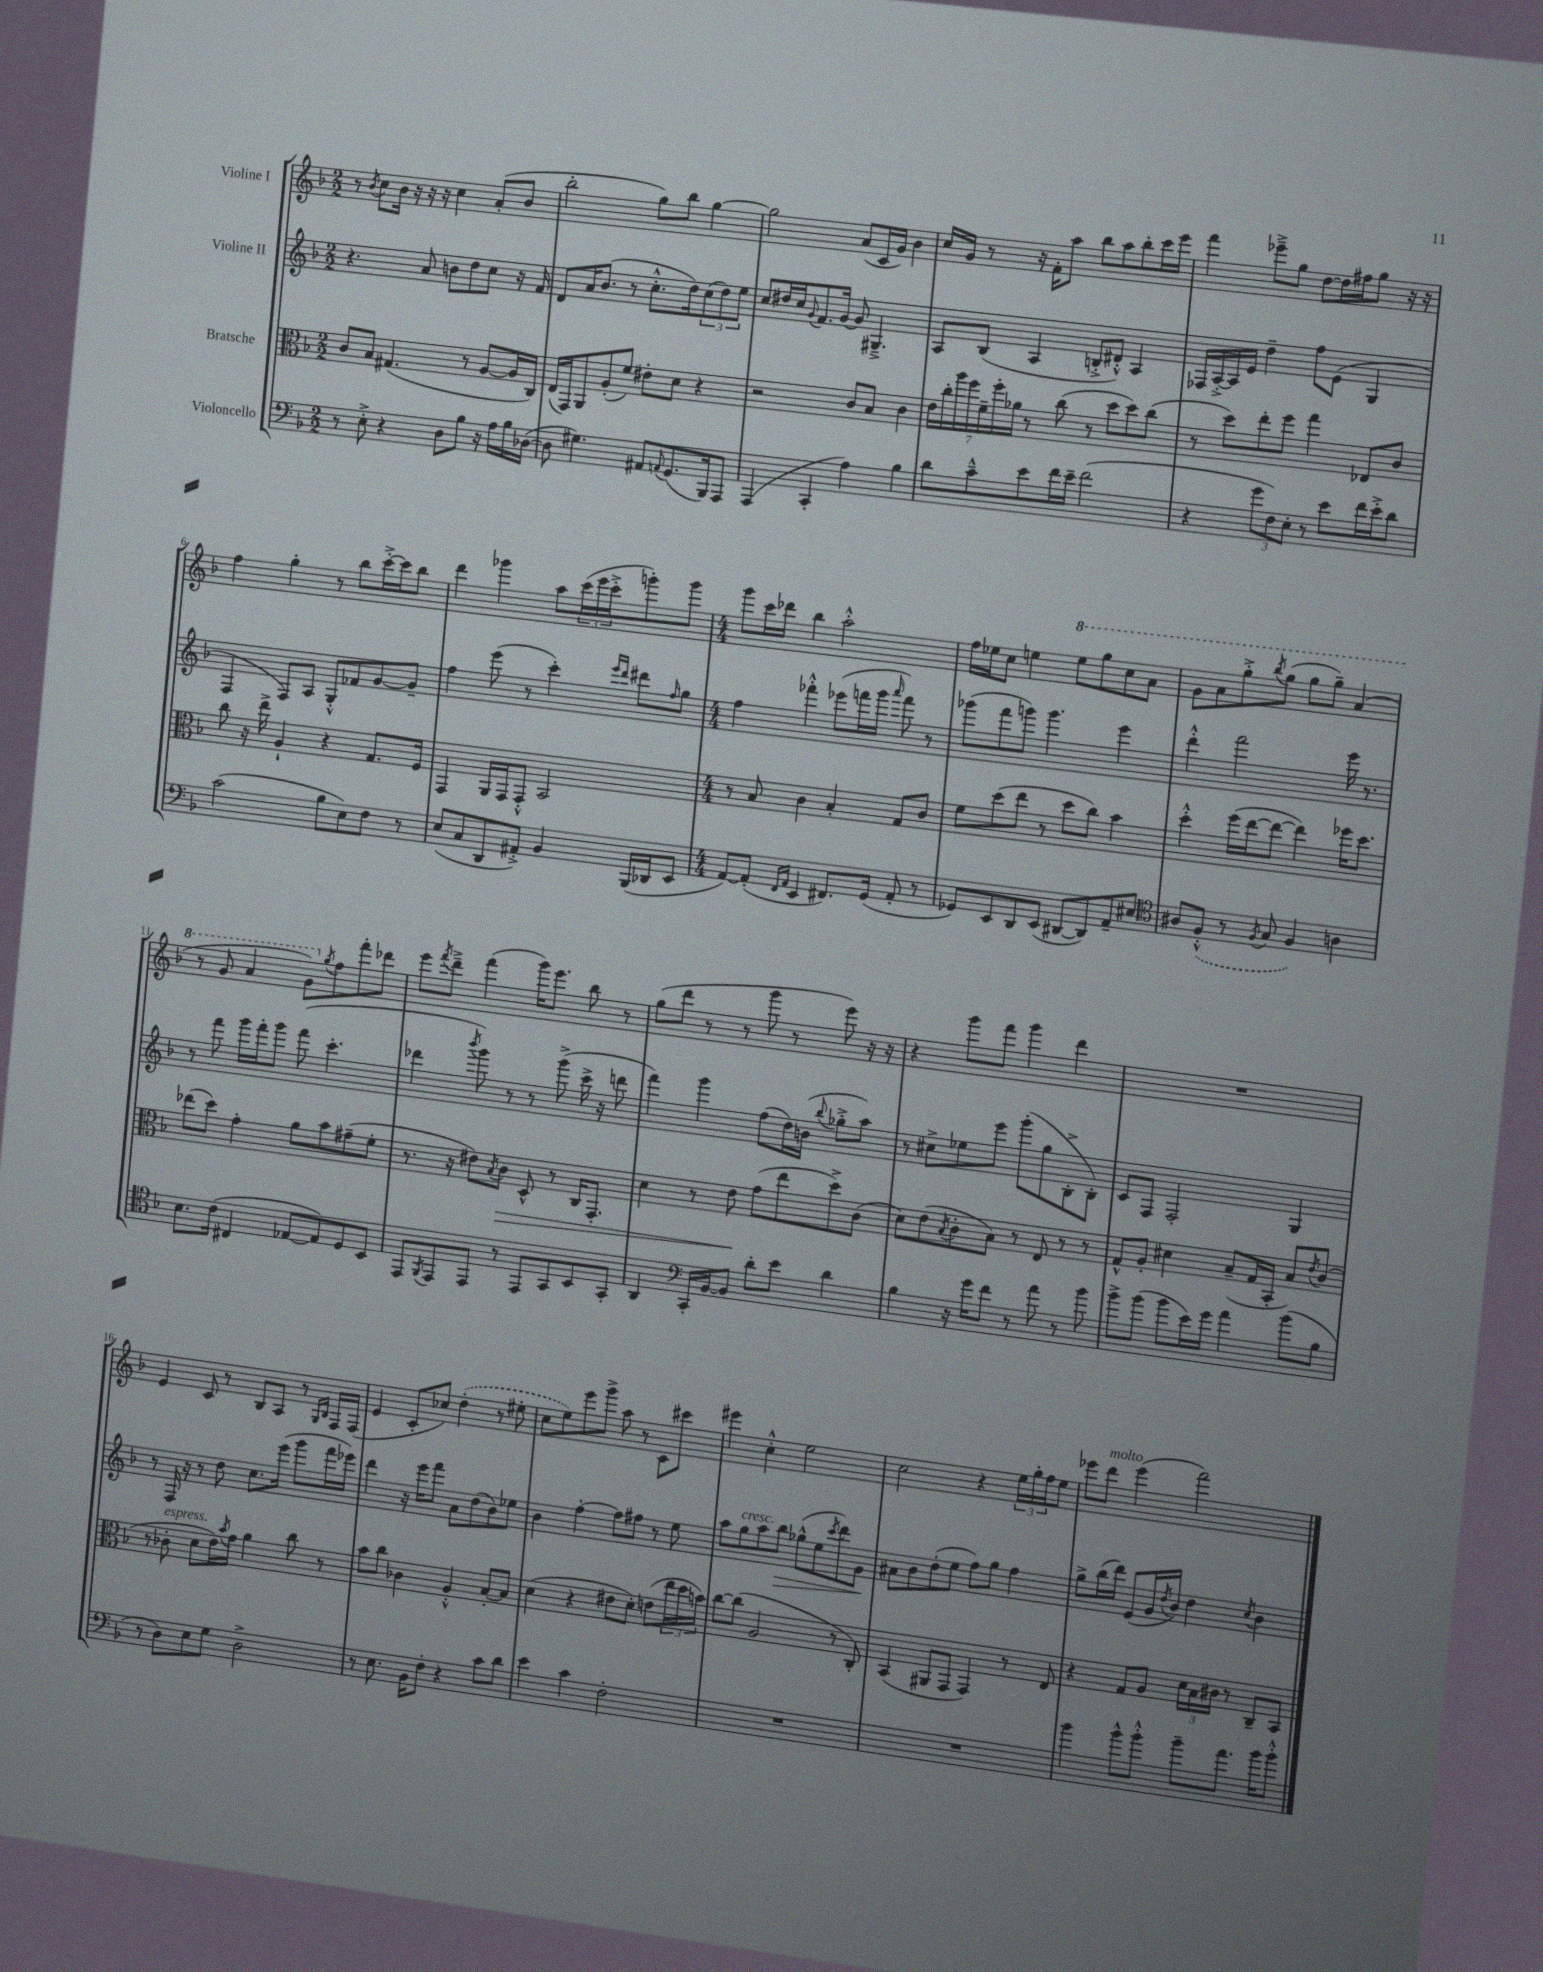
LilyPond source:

<<
\new StaffGroup <<
\new Staff = "s0" \with { instrumentName = "Violine I" } {
    \clef treble \key f \major \numericTimeSignature \time 2/2
    r8 \acciaccatura { bes'8 } c''8 bes'16 r16 r16 r16 c''4 a'8-.( bes'8 |
    bes''2-. g''8) bes''8 g''4~ |
    g''2 a'8( c'16 g'16) bes'4 |
    c''16 g'16 r8 r16 f'16-. a''8 bes''8 a''8 bes''8-. c'''16 e'''16 |
    f'''4 ees'''8---> g''8 d''8~ d''16 fis''16 g''8 r16 r16 |
    f''4 g''4-. r8 bes''8 c'''16~-.-> c'''16 bes''8 |
    d'''4 ges'''4 a''8 \tuplet 3/2 { c'''16( e'''16 c'''16-.-> } g'''8-.) g'''8 |
    \numericTimeSignature \time 4/4 g'''8 c'''16 des'''16 bes''4 a''2-.-^ |
    f''16 ees''16 c''8 e''4 \ottava #1 e'''8 g'''8 c'''8 a''8 |
    g''8 a''8 g'''8-.-> \acciaccatura { bes'''8 } g'''8( g'''8 g'''8--) a''4( |
    r8 g''8 a''4 g''8) \ottava #0 \acciaccatura { g''8 } f''8 f'''8-. des'''8 |
    e'''8 \acciaccatura { f'''8 } d'''8---> f'''4( g'''16) e'''8. bes''8 r8 |
    g''8( d'''8 r8 r8 g'''8 r8 e'''8) r16 r16 |
    r4 g'''8 f'''8 g'''4 d'''4 |
    R1 |
    e'4 c'8 r8 bes8 a8 r8 \grace { g16 bes16 } f16 f16( |
    e'4 c'8-. ces''8) \once \slurDashed d''4-.( r8 eis''8-. |
    c''8 e''8) e'''8 g'''8-> a''8 r8 c'8 cis'''8 |
    eis'''4 c''4-.-^ e''2 |
    c''2 r4 \tuplet 3/2 { e''16 g''16-. f''16 } e''8 |
    ees'''8 d'''8^\markup { \italic "molto" } ees'''4( f'''2) \bar "|." |
}
\new Staff = "s1" \with { instrumentName = "Violine II" } {
    \clef treble \key f \major \numericTimeSignature \time 2/2
    r4. a'8 b'8 d''8 c''8 r16 f'16 |
    d'8 a'16 bes'8.( r8 c''8.-.-^ d''16) \tuplet 3/2 { c''8( d''8) e''8 } |
    c''8 dis''16 c''16 \appoggiatura { g'8 } f'8. g'16~ g'8 gis4.---> |
    a8 bes8( a4 b8-.-> dis'8-.-^) a4 |
    fes16 a16~-.-> a16 e'16 d''4-- f''8 e'8( g4 |
    f4 f8) a8 g8-.-^ fes'8 g'8~ g'8-- |
    f''4 e'''8( r8 c'''4-.) \grace { e'''16 d'''16 } dis'''8 \grace { f''16 } g''8 |
    \numericTimeSignature \time 4/4 f''4 fes'''4-.-^ ees'''8( f'''16 g'''16 \grace { a'''16 } f'''8) r8 |
    ges'''8( f'''8 g'''8) g'''4. e'''4 |
    d'''4-.-^ f'''2 e'''16 r8. |
    r8 f'''8 g'''16 f'''16-. g'''8 f'''8( c'''4.-. |
    des'''4 \acciaccatura { bes'''8 } g'''8) r8 r8 g'''8->( c'''16-> r16 d'''8 |
    f'''4) g'''4 f''8( d''16) b'16( \appoggiatura { bes''8 } ges''8-.-> a''8) |
    r8 cis''8-> ees''8 e'''8 g'''8-.( g''8 bes8-.-> bes8-.) |
    c'8 f8 f2-. g4 |
    r8 f16 r16 r8 d''8 c''8. e'''16( g'''8 f'''16 ees'''16) |
    d'''4 r16 e'''16 f'''8 a'8 d''8( bes'8) ees''8 |
    bes'4 f''4~-. f''8 fis''8 r8 e''8 |
    a''8 g''8^\markup { \italic "cresc." } a''8 bes''8\> ges''8-^( e''8 \acciaccatura { c'''8 } d'''8) g'8\! |
    ais'8 bes'8 d''8-.( e''8 f''8) g''8 f''4 |
    g''8-> bes''16( d'''16) e'8( g'16 \acciaccatura { d''8 } bes'16) d''4 \acciaccatura { c''8 } bes'4 \bar "|." |
}
\new Staff = "s2" \with { instrumentName = "Bratsche" } {
    \clef alto \key f \major \numericTimeSignature \time 2/2
    c'8 bes8 gis4.( r8 a8~ a16 c16) |
    e16( g,16) a,8 a8-.( f'8) eis'8-. d'8 r4 |
    r2 c'8 bes8 c'4 |
    \tuplet 7/4 { e'16 c''16-. a''16 f''16 f'16-- f''16-. aes'16 } r8 c''8( r8 d''8 d''8) c''8( |
    r8 d''8) e''8-. f''8 g''4 ees8 c'8 |
    c''8 r16 e''16-> a4-! r4 g8. f16 |
    g,4 a,16 g,16 g,8-.-^ bes,2 |
    \numericTimeSignature \time 4/4 r8 bes8 c'4 bes4-. g8 c'8 |
    f'8 d''8( e''8 r8 d''8 c''8) bes'4 |
    d''4-.-^ f''16( e''16~ e''8~ e''4) fes''16 d''8. |
    ees''8( d''8) g'4-. a'8 bes'8 gis'8--( f'8-. |
    r8. r16 eis'8) \acciaccatura { bes8 } c'8\> d8-^ r8 c16 g,8.-. |
    d'4 r8 e'8\! g'8( e''8 d''8->) c'8( |
    d'8) e'8( \acciaccatura { bes8 } c'8-. bes8) r8 e8 r8 r8 |
    g8-^ a8-. dis'4 bes8--( g16 bes,16-. bes8) \acciaccatura { e'8 } c'8( |
    r8 ces'8-.^\markup { \italic "espress." } d'8 e'16) \acciaccatura { bes'8 } g'16 a'4 c''8 r8 |
    bes'8 c''8 ces'4 a4-.-^ bes8~-. bes8 |
    d'4( r4 eis'8 d'8-.) e'8( \tuplet 3/2 { e''16 d''16 b'16) } |
    c''8~ c''8( a2 r8 c8-.) |
    bes,4( ais,8 g,8 g,4) r8 e8 |
    r4 g8 a8 \tuplet 3/2 { d'16 bes16 cis'16 } r8 c8-- bes,8 \bar "|." |
}
\new Staff = "s3" \with { instrumentName = "Violoncello" } {
    \clef bass \key f \major \numericTimeSignature \time 2/2
    r8 e8-.-> r4 d8 bes8 r16 a16 bes16 des16~( |
    des8 gis4.) ais,8 \appoggiatura { a,8 } g,8.( bes,,16) a,,8 |
    a,,4( c,4-. a4) bes4 |
    d'8 c'8---^ e'8 f'16 e'16-- f'2( |
    r4 \tuplet 3/2 { g'8 f8) e8-. } r8 e'8 f'16 e'16-.-> d'8 |
    c'2( bes8 e8) f8 r8 |
    e8( c8 d,8 ais,8-.->) bes,4 bes,,16( des,16 e,8 |
    \numericTimeSignature \time 4/4 a,8~) a,8-.( \grace { f,16 a,16 } e,4 fis,8.) g,16( a,8-. r8 |
    ges,8) e,8 d,8 e,8( dis,8~ dis,8) a,8-- eis8 |
    \clef tenor ais8 \once \slurDashed f8-.-^( r8 \acciaccatura { f8 } g8 f4) a4 |
    bes8. c'16( cis4 ees8~ ees8) d8 bes,8 |
    e,8 \acciaccatura { f,8 } e,8 e,8 r8 e,8 g,8 bes,8 g,8-. |
    a,4 \clef bass c,16-. bes,16~ bes,8 d'8-. e'8 d'4 |
    bes4 r16 g'16 f'8 r8 a'8 r8 bes'8 |
    bes'8-> bes'8( bes'8 e'16) g'16 a'4 bes'8( bes8 |
    r8 d8) e8 g8 d2-> |
    r8 e8. bes,16 f8-. r4 c'8 d'8 |
    e'4 c'4 f2-. |
    R1 |
    R1 |
    bes'4 bes'8-^ bes'8-.-^ bes'8-- a'8. bes'16 bes'8-.-^ \bar "|." |
}
>>
>>
